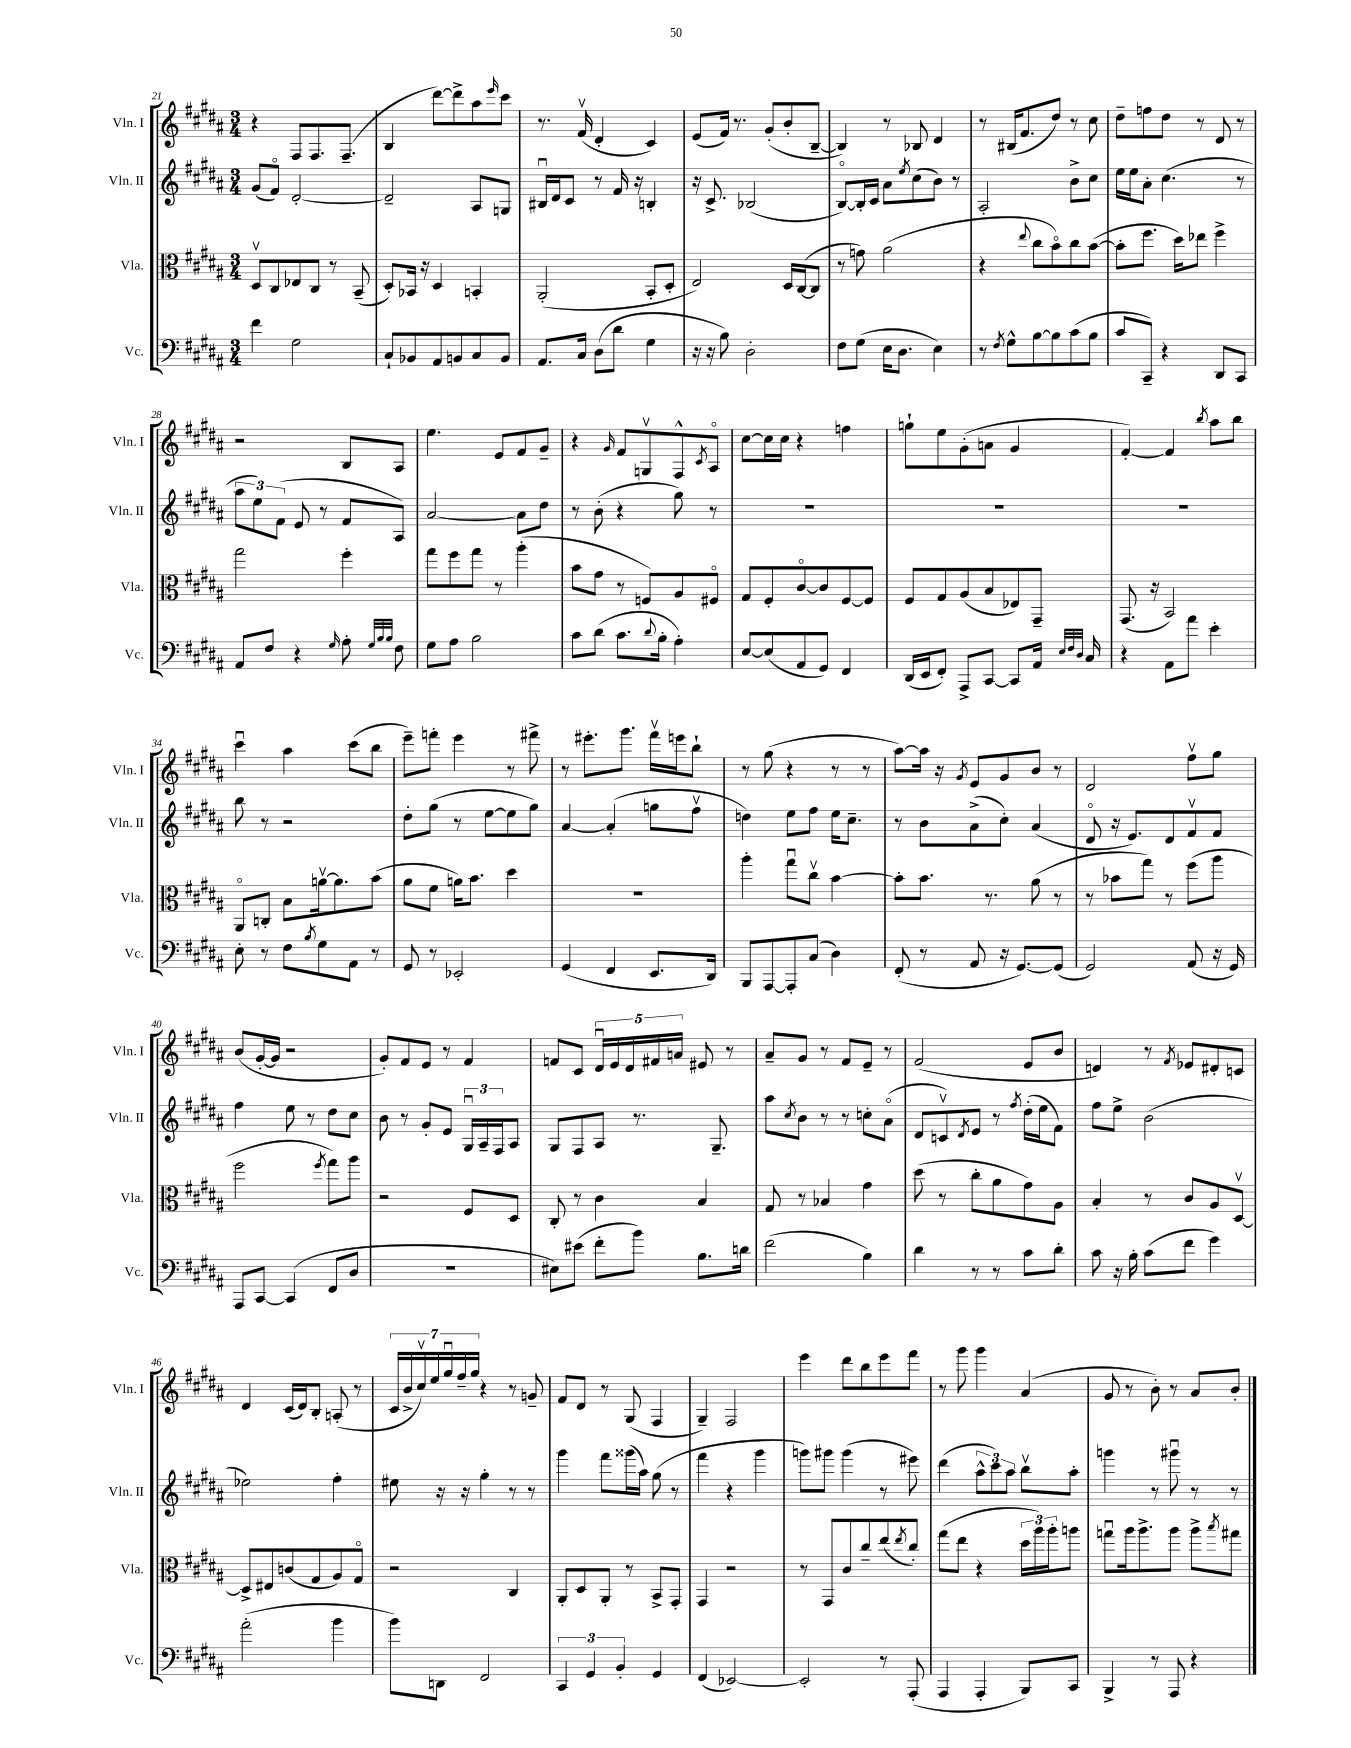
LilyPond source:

<<
\new StaffGroup <<
\new Staff = "s0" \with { instrumentName = "Vln. I" shortInstrumentName = "Vln. I" } {
    \clef treble \key b \major \numericTimeSignature \time 3/4
    r4 fis8 fis8. fis8.--( |
    b4 dis'''8~) dis'''8-> ais''8 \grace { e'''16 } cis'''8 |
    r8. fis'16\upbow( dis'4-. cis'4) |
    e'8( fis'16) r8. gis'8-.( b'8-. b8~-- |
    b4) r8 bes8 dis'4 |
    r8 bis16( fis'8. dis''8) r8 cis''8 |
    dis''8-- f''8 dis''8 r8 dis'8 r8 |
    r2 b8 ais8 |
    e''4. e'8 fis'8 gis'8-- |
    r4 \grace { gis'16 } fis'8 g8\upbow fis8-^ \acciaccatura { cis'8 } ais8\flageolet |
    cis''8~ cis''16 cis''16 r4 f''4 |
    g''8-! e''8 gis'8-.( a'8 gis'4 |
    fis'4~-.) fis'4 \acciaccatura { b''8 } ais''8 b''8 |
    cis'''4\downbow ais''4 cis'''8( b''8 |
    e'''8--) f'''8-. e'''4 r8 fis'''8-> |
    r8 eis'''8.-. gis'''8. fis'''16\upbow e'''16 b''8-! |
    r8 gis''8( r4 r8 r8 |
    ais''8~) ais''16 r16 \acciaccatura { gis'8 } e'8 gis'8 b'8 r8 |
    dis'2 fis''8\upbow gis''8 |
    b'8( gis'16~-. gis'16 r2 |
    gis'8-.) fis'8 e'8 r8 fis'4 |
    f'8 cis'8 \tuplet 5/4 { dis'16\downbow e'16 dis'16 fis'16 a'16 } eis'8 r8 |
    ais'8-- gis'8 r8 fis'8 e'8-- r8 |
    fis'2( e'8 b'8 |
    d'4) r8 \acciaccatura { fis'8 } ees'8 dis'8-. c'8 |
    dis'4 cis'16( dis'16) b8-. a8-.( r8 |
    \tuplet 7/4 { cis'16 b'16-> cis''16\upbow) e''16 gis''16\downbow fis''16-- gis''16 } r4 r8 g'8-- |
    fis'8 dis'8 r8 gis8( fis4 |
    gis4--) fis2 |
    e'''4 dis'''8 b''8 e'''8 fis'''8 |
    r8 gis'''8 gis'''4 ais'4( |
    gis'8 r8 b'8-.) r8 ais'8 b'8-. \bar "|." |
}
\new Staff = "s1" \with { instrumentName = "Vln. II" shortInstrumentName = "Vln. II" } {
    \clef treble \key b \major \numericTimeSignature \time 3/4
    gis'8( fis'8\flageolet) dis'2~-. |
    dis'2-- ais8 g8 |
    bis16\downbow dis'16 cis'8 r8 fis'16 r16 b4-. |
    r16 cis'8.-> bes2( |
    b8~\flageolet) b16-. cis'16 ais'8 \acciaccatura { e''8 } cis''8( b'8) r8 |
    ais2-. b'8-> cis''8 |
    e''16 e''16 ais'8-. cis''4.( r8 |
    \tuplet 3/2 { ais''8 e''8) fis'8( } e'8 r8 fis'8 ais8) |
    ais'2~ ais'8 dis''8 |
    r8 b'8-.( r4 gis''8) r8 |
    R2. |
    R2. |
    R2. |
    b''8 r8 r2 |
    dis''8-. gis''8( r8 e''8~ e''8 gis''8) |
    ais'4~ ais'4-.( g''8 fis''8\upbow |
    d''4) e''8 fis''8 e''16 cis''8.-- |
    r8 b'8 ais'8->( cis''8-.) ais'4( |
    dis'8\flageolet r16 e'8.) dis'8 fis'8\upbow fis'8 |
    fis''4 e''8 r8 dis''8 cis''8 |
    b'8 r8 gis'8-. e'8 \tuplet 3/2 { gis16\downbow ais16-- fis16 } ais8 |
    gis8 fis8 ais8 r8. gis8.-- |
    ais''8 \acciaccatura { cis''8 } b'8 r8 r8 c''8-. ais'8\flageolet( |
    dis'8 c'8\upbow) \acciaccatura { dis'8 } e'8 r8 \acciaccatura { fis''8 } dis''16-.( e''16 fis'8) |
    fis''8 e''8-> b'2( |
    ees''2) fis''4-. |
    eis''8 r16 r16 gis''4-. r8 r8 |
    gis'''4 fis'''8 gisis'''16( ais''16) gis''8( r8 |
    fis'''4 r4 gis'''4 |
    g'''8) gis'''8 gis'''4( r8 eis'''8) |
    dis'''4( \tuplet 3/2 { ais''8-^ cis'''8) ais''8 } b''8\upbow ais''8-. |
    g'''4 r8 gis'''8\downbow r8 r8 \bar "|." |
}
\new Staff = "s2" \with { instrumentName = "Vla." shortInstrumentName = "Vla." } {
    \clef alto \key b \major \numericTimeSignature \time 3/4
    dis8\upbow cis8 ees8 cis8 r8 b,8--( |
    dis8-.) bes,16 r16 dis4 b,4-. |
    ais,2-.( b,8-. dis8-. |
    e2) dis16 cis16~( cis8 |
    r8 g'8) ais'2( |
    r4 \appoggiatura { e''8 } cis''8 b'8\flageolet) cis''8 b'8~( |
    b'8-. fis''8. dis''16) ees''8 fis''4-> |
    gis''2 fis''4-. |
    gis''8 fis''8 gis''8 r8 ais''4-.( |
    b'8 gis'8 r8 f8) ais8 fis8\flageolet |
    gis8 fis8-. cis'8~\flageolet cis'8 fis8~ fis8 |
    fis8 gis8 ais8( b8 ees8) gis,8-- |
    gis,8.( r16 b,2) |
    ais,8\flageolet c8-. b8 a'16~\upbow a'8. b'8( |
    ais'8 fis'8 a'16) b'8. dis''4 |
    R2. |
    ais''4-. gis''8\downbow cis''8\upbow b'4~ |
    b'8-. b'8. r8. ais'8( r8 |
    r8 bes'8 gis''8) r8 fis''8( ais''8 |
    fis''2 \acciaccatura { fis''8 } gis''8) ais''8 |
    r2 fis8 dis8 |
    cis8-. r8 cis'4 b4 |
    gis8 r8 bes4 gis'4 |
    dis''8( r8 cis''8-. ais'8 gis'8) ais8 |
    b4-. r8 cis'8 ais8 dis8~\upbow |
    dis8-> eis8 c'8( gis8 ais8) gis8\flageolet |
    r2 cis4 |
    ais,8-. dis8 ais,8-. r8 b,8-> gis,8-. |
    gis,4 r2 |
    r8 gis,8 cis'8 cis''8-- e''8( \acciaccatura { e''8 } cis''8-.) |
    gis''8( e''8 r4 \tuplet 3/2 { dis''16 ais''16) ais''16-. } a''8 |
    g''8\downbow ais''16 ais''8.-> ais''8 ais''8-> \acciaccatura { b''8 } gis''8 \bar "|." |
}
\new Staff = "s3" \with { instrumentName = "Vc." shortInstrumentName = "Vc." } {
    \clef bass \key b \major \numericTimeSignature \time 3/4
    fis'4 gis2 |
    cis8-! bes,8 ais,8 b,8 cis8 b,8 |
    ais,8. cis16 dis8( dis'8 gis4 |
    r16 r16 b8) dis2-. |
    fis8 gis8( e16 dis8. e4) |
    r8 \acciaccatura { fis8 } gis8-^ b8~ b8 cis'8( b8 |
    cis'8 cis,8--) r4 dis,8 cis,8 |
    ais,8 fis8 r4 \grace { gis16 } ais8-. \grace { gis32 b32 b32 } fis8 |
    gis8 ais8 b2 |
    cis'8 dis'8( cis'8. \appoggiatura { dis'8 } b16-. ais4-.) |
    e8~ e8( ais,8 gis,8) fis,4 |
    dis,16( e,16 fis,8-.) ais,,8-> cis,8~ cis,8 ais,16 \grace { e32 fis32 dis32 } cis16 |
    r4 ais,8 ais'8 e'4-. |
    e8-. r8 fis8 \acciaccatura { b8 } gis8 ais,8 r8 |
    gis,8 r8 ees,2-. |
    gis,4( fis,4 e,8. dis,16) |
    b,,8 ais,,8~ ais,,8-. cis8( dis4) |
    fis,8-.( r8 ais,8 r16 gis,8.~) gis,8( |
    gis,2) ais,8( r16 gis,16) |
    ais,,8 cis,8~ cis,4( fis,8 dis8 |
    R2. |
    eis8) eis'8( fis'8-. b'8) b8. d'16 |
    fis'2( b4) |
    dis'4 r8 r8 cis'8 dis'8-. |
    cis'8 r16 b16-. cis'8( fis'8 gis'4) |
    ais'2-.( b'4 |
    b'8) d,8 fis,2 |
    \tuplet 3/2 { cis,4 gis,4 b,4-. } gis,4 |
    fis,4( ees,2~) |
    ees,2-. r8 ais,,8-.( |
    ais,,4 ais,,4-. b,,8) cis,8 |
    b,,4-> r8 ais,,8 r4 \bar "|." |
}
>>
>>
\layout { \context { \Score currentBarNumber = #21 } }
